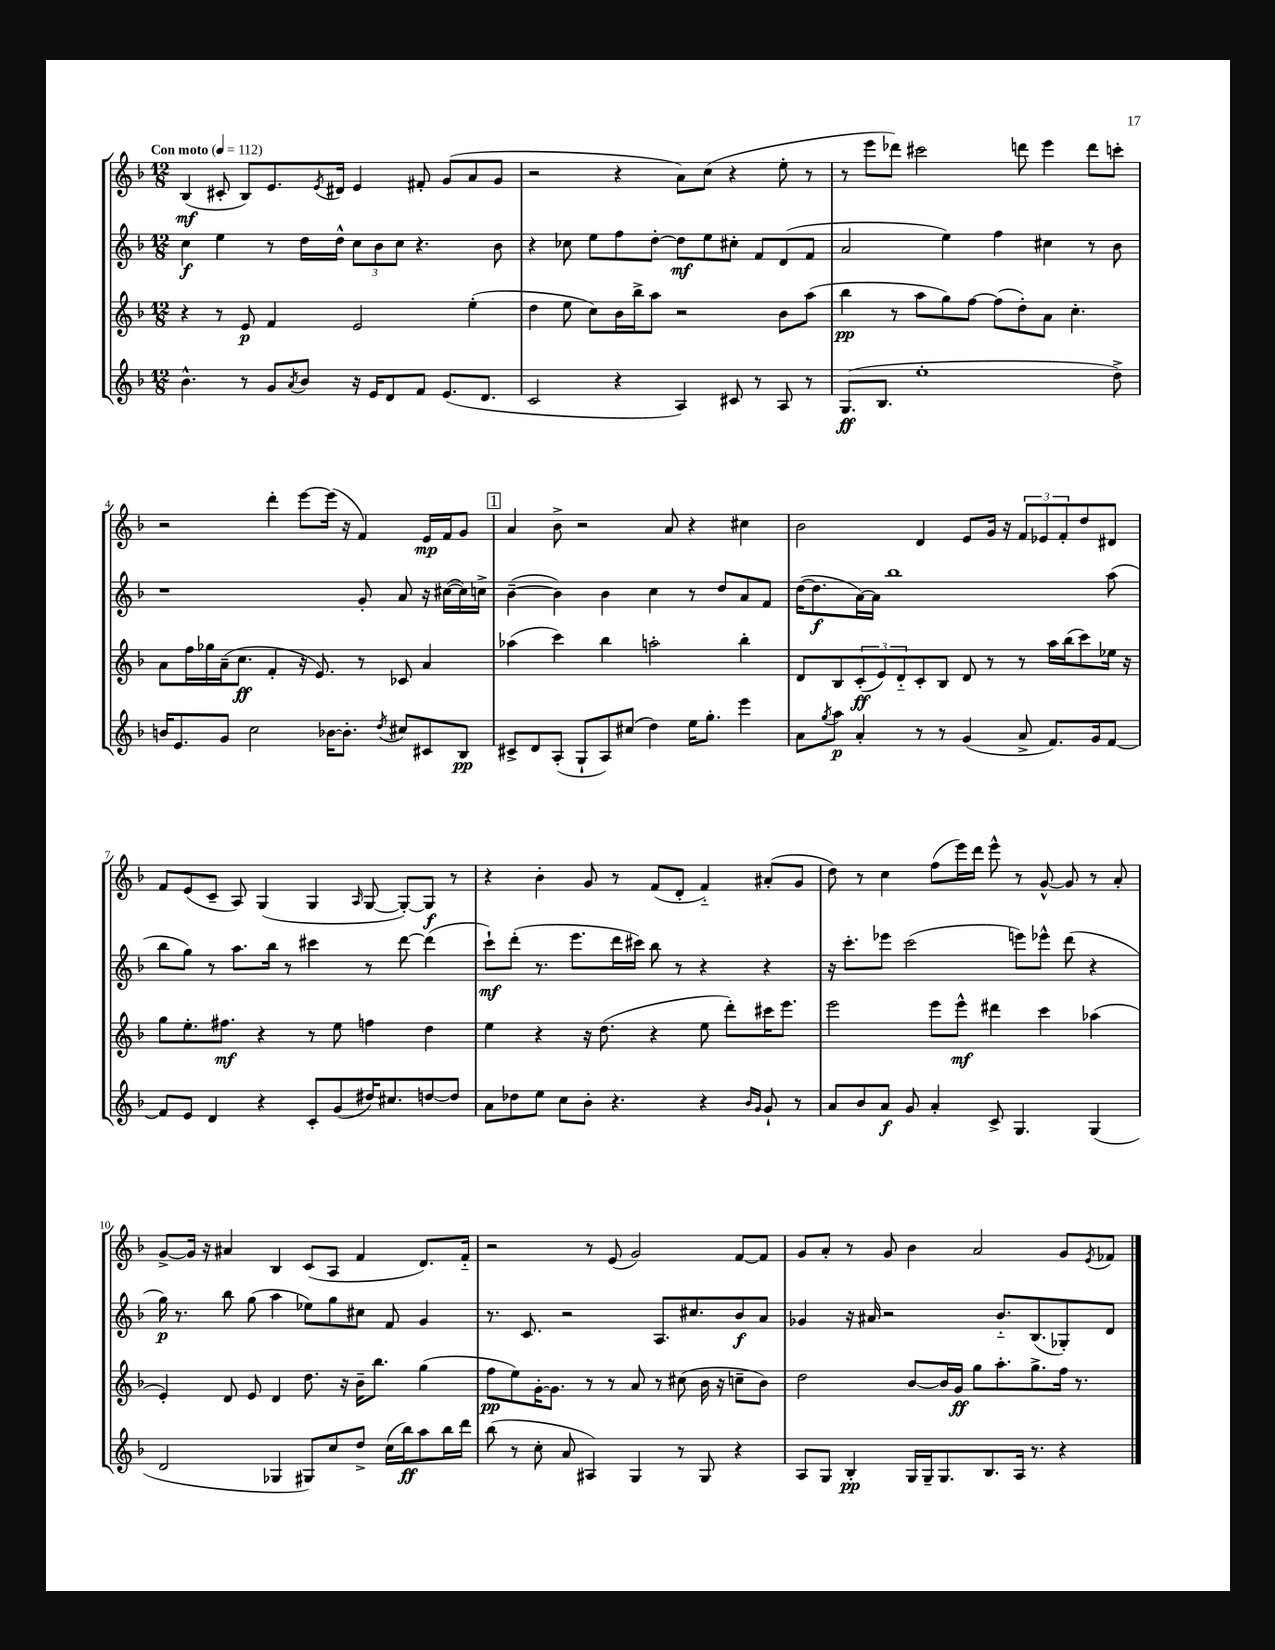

**kern	**dynam	**kern	**dynam	**kern	**dynam	**kern	**dynam
*part4	*part4	*part3	*part3	*part2	*part2	*part1	*part1
*staff4	*staff4	*staff3	*staff3	*staff2	*staff2	*staff1	*staff1
*clefG2	*	*clefG2	*	*clefG2	*	*clefG2	*
*k[b-]	*	*k[b-]	*	*k[b-]	*	*k[b-]	*
*M12/8	*	*M12/8	*	*M12/8	*	*M12/8	*
*MM112	*	*MM112	*	*MM112	*	*MM112	*
=1	=1	=1	=1	=1	=1	=1	=1
!	!	!	!	!	!	!LO:TX:a:B:t=Con moto	!
4.b-^^\	.	4r	.	4cc\	f	(4B-/	mf
.	.	8r	.	4ee\	.	8c#X'/	.
8r	.	8e/	p	.	.	8B-/L)	.
8g/L	.	4f/	.	8r	.	8.e/	.
8qa/	.	.	.	.	.	.	.
8b-/J	.	.	.	16dd\LL	.	.	.
.	.	.	.	.	.	8qe/	.
.	.	.	.	16dd^^\JJ	.	16d#X/Jk	.
16r	.	2e/	.	12cc\L	.	4e/	.
16e/KL	.	.	.	.	.	.	.
.	.	.	.	12b-\	.	.	.
8d/	.	.	.	.	.	.	.
.	.	.	.	12cc\J	.	.	.
8f/J	.	.	.	4.r	.	8f#X'/	.
(8.e/L	.	.	.	.	.	(8g/L	.
.	.	(4ee'\	.	.	.	8a/	.
8.d/J	.	.	.	.	.	.	.
.	.	.	.	8b-\	.	8g/J	.
=2	=2	=2	=2	=2	=2	=2	=2
2c/	.	4dd\	.	4r	.	2r	.
.	.	8ee\	.	8cc-X\	.	.	.
.	.	8cc\L)	.	8ee\L	.	.	.
4r	.	16b-\L	.	8ff\	.	4r	.
.	.	16bb-^\J	.	.	.	.	.
.	.	8aa\J	.	[8dd'\J	.	.	.
4A/)	.	2r	.	8dd\L]	mf	8a\L)	.
.	.	.	.	8ee\	.	(8cc\J	.
8c#X/	.	.	.	8cc#X'\J	.	4r	.
8r	.	.	.	8f/L	.	.	.
8A/	.	8b-\L	.	(8d/	.	8ee'\	.
8r	.	(8aa\J	.	8f/J	.	8r	.
=3	=3	=3	=3	=3	=3	=3	=3
(8.G/L	ff	4bb-\	pp	2a/	.	8r	.
.	.	.	.	.	.	8eee\L	.
8.B-/J	.	.	.	.	.	.	.
.	.	8r	.	.	.	8ddd-X\J)	.
1ee'	.	8aa\L	.	.	.	2ccc#X\	.
.	.	8gg\)	.	4ee\)	.	.	.
.	.	[8ff\J	.	.	.	.	.
.	.	(8ff\L]	.	4ff\	.	.	.
.	.	8dd'\)	.	.	.	8dddn\	.
.	.	8a\J	.	4cc#X\	.	4eee\	.
.	.	4.cc'\	.	.	.	.	.
.	.	.	.	8r	.	8ddd\L	.
8dd^\)	.	.	.	8b-\	.	8cccn'\J	.
!!LO:LB:g=z
=4	=4	=4	=4	=4	=4	=4	=4
16bn/KL	.	8a\L	.	1r	.	2r	.
8.e/	.	.	.	.	.	.	.
.	.	16ff\L	.	.	.	.	.
.	.	16gg-X\	.	.	.	.	.
8g/J	.	(16a~\J	.	.	.	.	.
.	.	8.cc\J	ff	.	.	.	.
2cc\	.	.	.	.	.	.	.
.	.	4f'/	.	.	.	4ddd'\	.
.	.	16r	.	.	.	[8eee\L	.
.	.	8.e/)	.	.	.	.	.
[16b-X\KL	.	.	.	.	.	(16eee\Jk]	.
8.b-'\J]	.	.	.	.	.	16r	.
.	.	8r	.	8g'/	.	4f/)	.
8qdd/	.	.	.	.	.	.	.
8cc#X/L	.	8c-X/	.	8a/	.	.	.
8c#X/	.	4a/	.	16r	.	16e/LL	mp
.	.	.	.	([16cc#X\LL	.	16f/J	.
8B-/J	pp	.	.	16cc#\])	.	8g/J	.
.	.	.	.	16ccn^\JJ	.	.	.
!!LO:REH:place=s1:t=1
=5	=5	=5	=5	=5	=5	=5	=5
8c#X^/L	.	(4aa-X\	.	([4b-~\	.	4a/	.
8d/	.	.	.	.	.	.	.
(8A'/J	.	4ccc\)	.	4b-\])	.	8b-^\	.
8G`/L	.	.	.	.	.	2r	.
8A/)	.	4bb-\	.	4b-\	.	.	.
(8cc#X/J	.	.	.	.	.	.	.
4dd\)	.	2aan'\	.	4cc\	.	.	.
.	.	.	.	.	.	8a/	.
16ee\KL	.	.	.	8r	.	4r	.
8.gg'\J	.	.	.	.	.	.	.
.	.	.	.	8dd/L	.	.	.
4eee\	.	4bb-'\	.	8a/	.	4cc#X\	.
.	.	.	.	8f/J	.	.	.
=6	=6	=6	=6	=6	=6	=6	=6
8a\L	.	8d/L	.	([16dd\KL	.	2b-\	.
.	.	.	.	8.dd\]	f	.	.
8qgg/	.	.	.	.	.	.	.
8aa\J	p	8B-/	.	.	.	.	.
4a'/	.	(12c'/	ff	[16a\L)	.	.	.
.	.	.	.	16a\JJ]	.	.	.
.	.	12e/)	.	.	.	.	.
.	.	.	.	1bb-	.	.	.
.	.	12d/	.	.	.	.	.
8r	.	8c'/	.	.	.	4d/	.
8r	.	8B-/J	.	.	.	.	.
(4g/	.	8d/	.	.	.	8e/L	.
.	.	8r	.	.	.	16g/Jk	.
.	.	.	.	.	.	16r	.
8a^/	.	8r	.	.	.	12f/L	.
.	.	.	.	.	.	12e-X/	.
8.f/L)	.	16aa\LL	.	.	.	.	.
.	.	.	.	.	.	12f'/	.
.	.	(16bb-\J	.	.	.	.	.
.	.	8ccc\)	.	.	.	8dd/	.
16g/k	.	.	.	.	.	.	.
[8f/J	.	16ee-X\Jk	.	(8aa\	.	8d#X/J	.
.	.	16r	.	.	.	.	.
!!LO:LB:g=z
=7	=7	=7	=7	=7	=7	=7	=7
8f/L]	.	8gg\L	.	8bb-\L	.	8f/L	.
8e/J	.	8.ee'\	.	8gg\J)	.	(8e/	.
4d/	.	.	.	8r	.	8c~/J	.
.	.	8.ff#X\J	mf	.	.	.	.
.	.	.	.	8.aa\L	.	8A/)	.
4r	.	4r	.	.	.	(4G/	.
.	.	.	.	16bb-\Jk	.	.	.
.	.	.	.	8r	.	.	.
8c'/L	.	8r	.	4ccc#X\	.	4G/	.
(8g/	.	8ee\	.	.	.	.	.
.	.	.	.	.	.	16qqA/	.
16dd#X/K)	.	4ffn\	.	8r	.	[8G/	.
8.cc#X/	.	.	.	.	.	.	.
.	.	.	.	[8ddd\	.	8G'/L_)	.
[8ddn/	.	4dd\	.	(4ddd\]	.	8G/J]	f
8dd/J]	.	.	.	.	.	8r	.
=8	=8	=8	=8	=8	=8	=8	=8
8a\L	.	4ee\	.	8ccc`\L)	mf	4r	.
8dd-X\	.	.	.	(8ddd'\J	.	.	.
8ee\J	.	4r	.	8.r	.	4b-'\	.
8cc\L	.	.	.	.	.	.	.
.	.	.	.	8.eee\L	.	.	.
8b-'\J	.	16r	.	.	.	8g/	.
.	.	(8.dd\	.	.	.	.	.
4.r	.	.	.	16ddd\L	.	8r	.
.	.	.	.	16ccc#X\JJ)	.	.	.
.	.	4r	.	8bb-\	.	(8f/L	.
.	.	.	.	8r	.	8d'/J	.
4r	.	8ee\	.	4r	.	4f/)	.
.	.	8ddd'\L)	.	.	.	.	.
16qqb-/LL	.	.	.	.	.	.	.
16qqg/JJ	.	.	.	.	.	.	.
8g`/	.	16ccc#X\K	.	4r	.	(8a#X'/L	.
.	.	8.eee\J	.	.	.	.	.
8r	.	.	.	.	.	8g/J	.
=9	=9	=9	=9	=9	=9	=9	=9
8a/L	.	2eee\	.	16r	.	8dd\)	.
.	.	.	.	8.ccc'\L	.	.	.
8b-/	.	.	.	.	.	8r	.
8a/J	f	.	.	8eee-X\J	.	4cc\	.
8g/	.	.	.	(2ccc\	.	.	.
4a'/	.	8eee\L	.	.	.	(8ff\L	.
.	.	8eee^^\J	mf	.	.	16eee\L)	.
.	.	.	.	.	.	16ddd\JJ	.
8c^/	.	4ddd#X\	.	.	.	8eee^^\	.
4.G/	.	.	.	8eeen\L)	.	8r	.
.	.	4ccc\	.	8eee-X^^\J	.	[8g^^/	.
.	.	.	.	(8ddd\	.	8g/]	.
(4G/	.	(4aa-X\	.	4r	.	8r	.
.	.	.	.	.	.	8a'/	.
!!LO:LB:g=z
=10	=10	=10	=10	=10	=10	=10	=10
2d/	.	4e'/)	.	16gg\)	p	[8g^/L	.
.	.	.	.	8.r	.	.	.
.	.	.	.	.	.	16g/Jk]	.
.	.	.	.	.	.	16r	.
.	.	8d/	.	8bb-\	.	4a#X/	.
.	.	8e/	.	(8gg\	.	.	.
4G-X/	.	4d/	.	4aa\	.	4B-/	.
8G#X/L)	.	8.dd\	.	8ee-X\L)	.	(8c/L	.
8cc/	.	.	.	8gg\	.	8A/J	.
.	.	16r	.	.	.	.	.
8dd^/J	.	16b-~\KL	.	8cc#X\J	.	4f/	.
.	.	8.bb-\J	.	.	.	.	.
(16cc\LL	.	.	.	8f/	.	.	.
16bb-\J)	ff	.	.	.	.	.	.
8aa\	.	(4gg\	.	4g/	.	8.d/L)	.
16bb-\L	.	.	.	.	.	.	.
16ddd\JJ	.	.	.	.	.	16f/Jk	.
=11	=11	=11	=11	=11	=11	=11	=11
(8bb-\	.	8ff\L	pp	8.r	.	2r	.
8r	.	8ee\)	.	.	.	.	.
.	.	.	.	8.c/	.	.	.
8cc'\	.	[16g'\K	.	.	.	.	.
.	.	8.g\J]	.	.	.	.	.
8a/	.	.	.	2r	.	.	.
4A#X/)	.	8r	.	.	.	8r	.
.	.	8r	.	.	.	(8e/	.
4G/	.	8a/	.	.	.	2g/)	.
.	.	8r	.	8.A/L	.	.	.
8r	.	(8cc#X\	.	.	.	.	.
.	.	.	.	8.cc#X/	.	.	.
8G/	.	16b-\	.	.	.	.	.
.	.	16r	.	.	.	.	.
4r	.	8ccn~\L	.	8b-/	f	[8f/L	.
.	.	8b-\J)	.	8a/J	.	8f/J]	.
=12	=12	=12	=12	=12	=12	=12	=12
8A/L	.	2dd\	.	4g-X/	.	8g/L	.
8G/J	.	.	.	.	.	8a'/J	.
4B-'/	pp	.	.	16r	.	8r	.
.	.	.	.	16a#X/	.	.	.
.	.	.	.	2r	.	8g/	.
16G/LL	.	[8b-/L	.	.	.	4b-\	.
16G~/J	.	.	.	.	.	.	.
8.G/	.	16b-/L]	.	.	.	.	.
.	.	16g/JJ	ff	.	.	.	.
.	.	8gg\L	.	.	.	2a/	.
8.B-/	.	.	.	.	.	.	.
.	.	8.aa'\	.	8.b-/L	.	.	.
16A/Jk	.	.	.	.	.	.	.
8.r	.	8.gg^\	.	(8.B-/	.	.	.
4r	.	16ff\Jk	.	8G-X'/)	.	8g/L	.
.	.	8.r	.	.	.	.	.
.	.	.	.	.	.	8qe/	.
.	.	.	.	8d/J	.	8f-X/J	.
==	==	==	==	==	==	==	==
*-	*-	*-	*-	*-	*-	*-	*-
